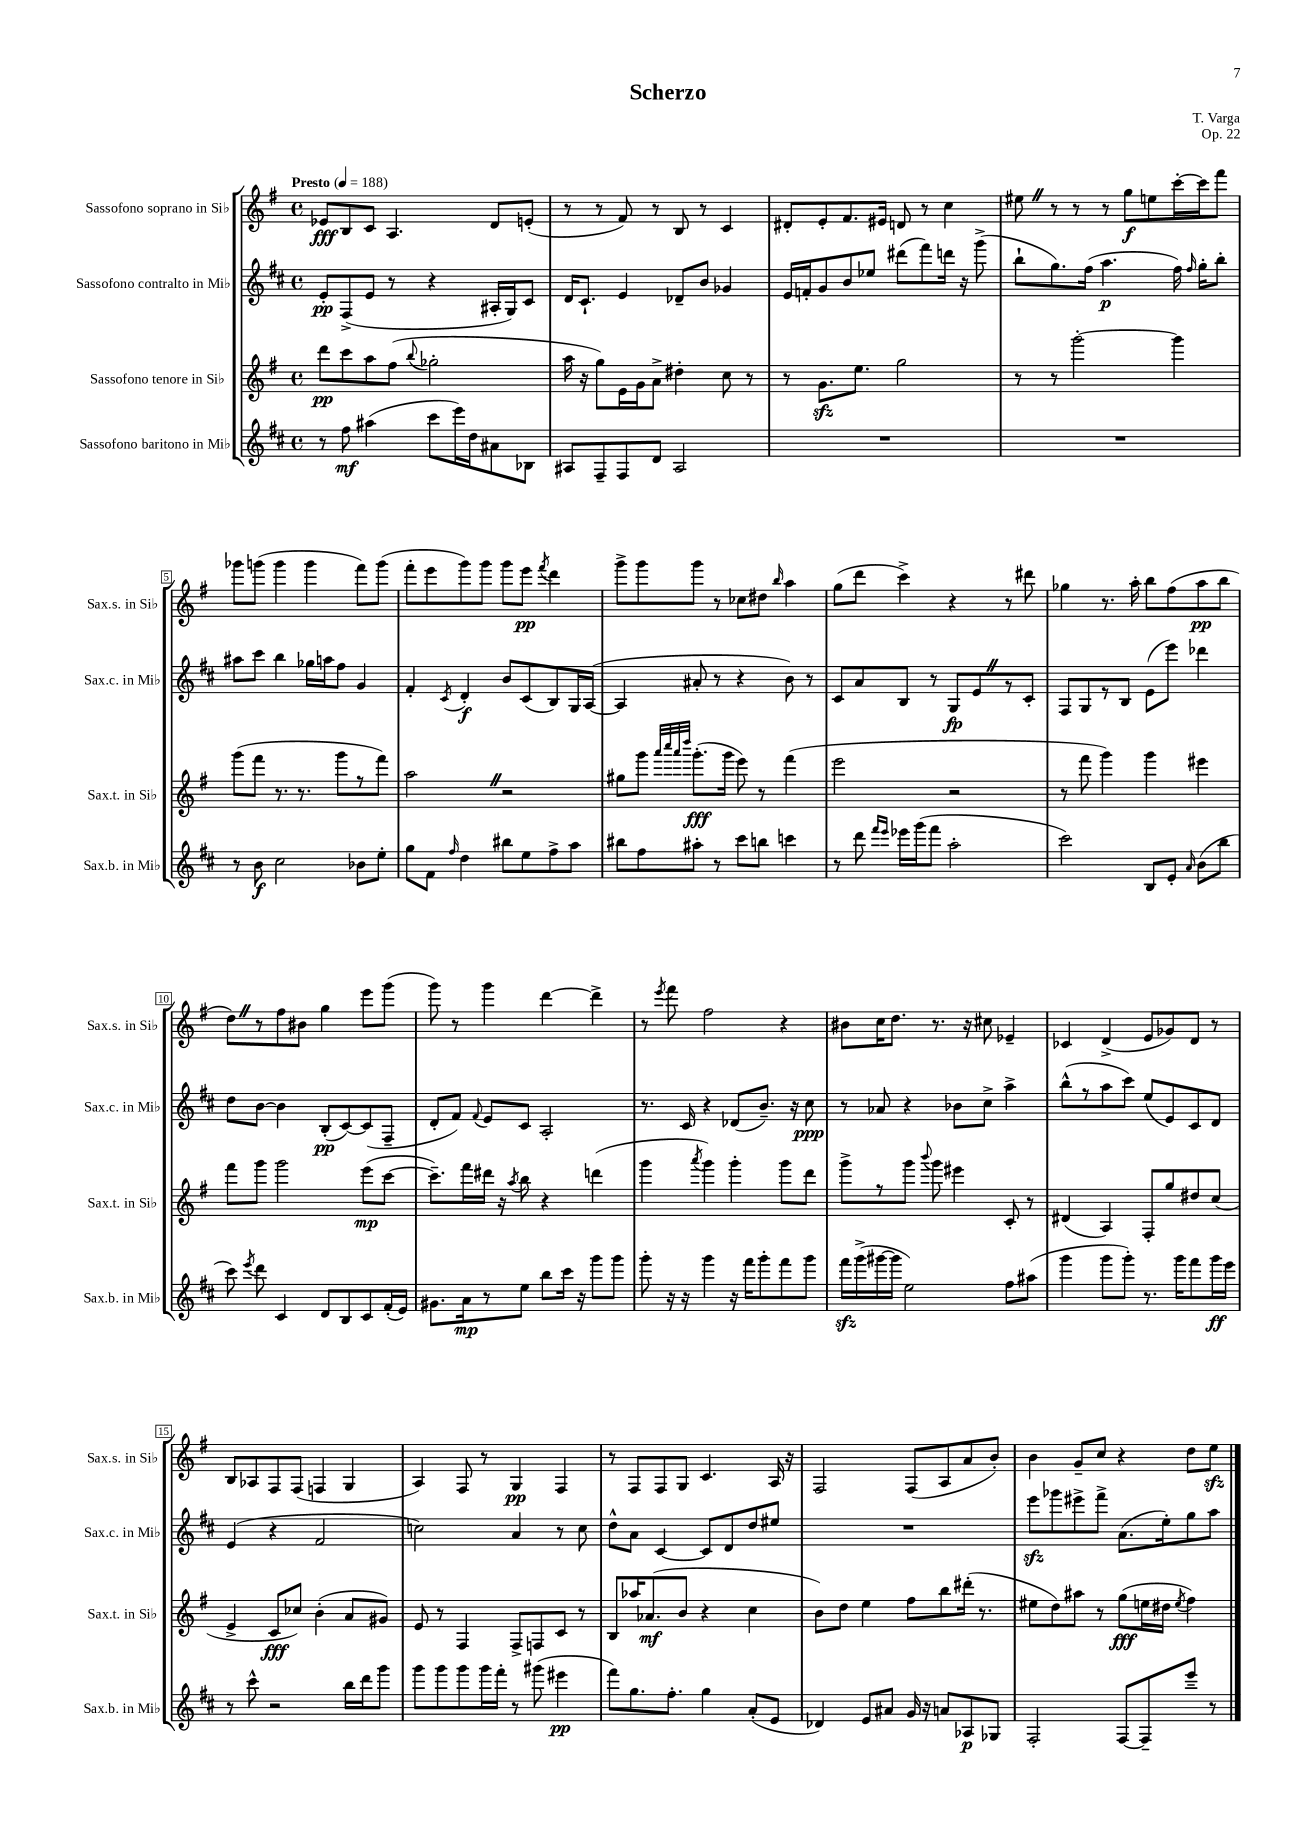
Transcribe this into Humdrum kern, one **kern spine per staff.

**kern	**kern	**kern	**kern
*staff4	*staff3	*staff2	*staff1
*clefG2	*clefG2	*clefG2	*clefG2
*k[f#c#]	*k[f#]	*k[f#c#]	*k[f#]
*M4/4	*M4/4	*M4/4	*M4/4
*met(c)	*met(c)	*met(c)	*met(c)
*MM188	*MM188	*MM188	*MM188
8r	8ddd	8e'	8e-
8ff#	8ccc	(8F#^	8B
(4aa#	8aa	8e	8c
.	(8ff#	8r	4.A
.	8qqbb	.	.
8ccc#	2gg-'	4r	.
16eee)	.	.	.
16dd	.	.	.
8a#	.	16A#'	8d
.	.	16G)	.
8B-	.	8c#	(8e'
=	=	=	=
8A#	16aa	16d	8r
.	16r	8.c#`	.
8F#~	8gg)	.	8r
8F#	16e	4e	8f#)
.	16g	.	.
8d	8a^	.	8r
2A#	4dd#'	8d-~	8B
.	.	8b	8r
.	8cc	4g-	4c
.	8r	.	.
=	=	=	=
1r	8r	16e	8d#'
.	.	16f'	.
.	8.g	8g	8e'
.	.	8b	8.f#
.	8.ee	.	.
.	.	8ee-	.
.	.	.	16e#
.	2gg	(8ddd#	8d
.	.	8fff#)	8r
.	.	16ddd	4cc
.	.	16r	.
.	.	(8ggg^	.
=	=	=	=
1r	8r	8bb`	8ee#
.	8r	8.gg)	8r
.	[2ggg'	.	8r
.	.	(16ff#	.
.	.	4.aa	8r
.	.	.	8gg
.	.	.	8ee
.	4ggg]	16ff#)	[16ccc'
.	.	16qqff#	.
.	.	16gg'	16ccc]
.	.	8bb'	8fff#
=	=	=	=
8r	(8ggg	8aa#	8ggg-
8b	8fff#	8ccc#	(8ggg
2cc#	8.r	4bb	4ggg
.	8.r	.	.
.	.	16gg-	4ggg
.	.	16aa	.
.	8ggg	8ff#	.
8b-	8r	4g	8fff#)
8ee'	8fff#)	.	(8ggg
=	=	=	=
8gg	2aa	4f#'	8fff#'
8f#	.	.	8eee
16qqff#	.	8qc#	.
4dd	.	4d'	8ggg)
.	.	.	8ggg
8bb#	2r	8b	8ggg
8ee	.	(8c#	8eee
.	.	.	8qfff#
8ff#^	.	8B)	4ddd
8aa	.	16G	.
.	.	([16A	.
=	=	=	=
8bb#	8gg#	4A]	8ggg^
8ff#	8ggg	.	8ggg
.	32qqaaa	.	.
.	32qqcccc	.	.
.	32qqaaa	.	.
.	32qqdddd	.	.
8aa#'	(8.ggg'	8a#'	8ggg
8r	.	8r	8r
.	16ggg	.	.
8ccc#	8eee)	4r	8cc-
8bb	8r	.	8dd#
.	.	.	16qqbb
4ccc	(4fff#	8b)	4aa
.	.	8r	.
=	=	=	=
8r	2eee	8c#	(8gg
8ddd	.	8a	8ddd
16qqfff#	.	.	.
16qqeee	.	.	.
16eee-	.	8B	4ccc^)
(16ggg	.	.	.
8fff#	.	8r	.
2aa'	2r	8G	4r
.	.	8e	.
.	.	8r	8r
.	.	8c#'	8ddd#
=	=	=	=
2ccc#)	8r	8F#	4gg-
.	8fff#	8G	.
.	4ggg)	8r	8.r
.	.	8B	.
.	.	.	16aa'
8B	4ggg	(8e	8bb
8e'	.	8eee)	(8ff#
16qqa	.	.	.
(8b	4eee#	4ddd-	8aa
8bb	.	.	8bb
=	=	=	=
8ccc#)	8fff#	8dd	8dd)
8qeee	.	.	.
8ddd	8ggg	[8b	8r
4c#	2ggg	4b]	8ff#
.	.	.	8b#
8d	.	(8B'	4gg
8B	.	[8c#)	.
8c#	(8eee	(8c#]	8eee
(16f#'	[8ccc	8F#~	(8ggg
16e)	.	.	.
=	=	=	=
8.g#	8.ccc~])	8d'	8ggg)
.	.	8f#)	8r
16a	16fff#	.	.
.	.	8qqf#	.
8r	16ddd#	8e	4ggg
.	16r	.	.
.	8qaa	.	.
8ee	8bb	8c#	.
8bb	4r	2A'	[4ddd
16ccc#	.	.	.
16r	.	.	.
8ggg	(4ddd	.	4ddd^]
8ggg	.	.	.
=	=	=	=
8ggg'	4ggg	8.r	8r
.	.	.	8qeee
16r	.	.	8fff#
16r	.	16c#	.
.	8qaaa	.	.
4ggg	4ggg)	4r	2ff#
16r	4ggg'	(8d-	.
16fff#	.	.	.
8ggg'	.	8.b~)	.
8fff#	8ggg	.	4r
.	.	16r	.
8ggg	8ddd	8cc#	.
=	=	=	=
16fff#	8ggg^	8r	8b#
(16ggg^	.	.	.
[16ggg#	8r	8a-	16cc
16ggg#]	.	.	8.dd
2ee)	8ggg	4r	.
.	8qqbbb	.	.
.	8ggg	.	8.r
.	4eee#	8b-	.
.	.	.	16r
.	.	8cc#^	8cc#
8ff#	8c'	4aa^	4e-~
(8aa#	8r	.	.
=	=	=	=
4ggg	(4d#	(8bb^^	4c-
.	.	8r	.
8ggg	4A)	8aa	(4d^
8ggg')	.	8ccc#)	.
8.r	8F#'	(8ee	8e
.	8gg	8e)	8g-)
16ggg	.	.	.
8fff#	8dd#	8c#	8d
16ggg	(8cc	8d	8r
16eee	.	.	.
=	=	=	=
8r	4e^	(4e	8B
8ccc#^^	.	.	8A-
2r	8c	4r	8F#
.	8cc-)	.	(8F#
.	(4b'	2f#	4F
16bb	8a	.	4G
16ddd	.	.	.
8ggg	8g#)	.	.
=	=	=	=
8ggg	8e	2cc)	4A)
8ggg	8r	.	.
8ggg	4F#	.	8F#
16ggg	.	.	8r
16fff#'	.	.	.
8r	8F#^	4a	4G
(8ggg#	8F	.	.
4eee#	8c	8r	4F#
.	8r	8cc	.
=	=	=	=
8fff#)	8B	8dd^^	8r
8.gg	16aa-	8a	8F#
.	(8.a-	.	.
.	.	[4c#	8F#
8.ff#'	.	.	.
.	8b	.	8G
4gg	4r	8c#]	4.c
.	.	8d	.
(8a'	4cc	8dd	.
8e	.	8ee#	16A
.	.	.	16r
=	=	=	=
4d-)	8b)	1r	2F#
.	8dd	.	.
8e	4ee	.	.
8a#	.	.	.
16g	8ff#	.	(8F#
16r	.	.	.
8a	8bb	.	8A
8A-	(16ddd#'	.	8a
.	8.r	.	.
8G-	.	.	8b')
=	=	=	=
2F#'	8ee#	8eee	4b
.	8dd)	8ggg-	.
.	8aa#	8eee#^	8g~
.	8r	8fff#^	8cc
[8F#	(8gg	(8.a	4r
8F#~]	16ee	.	.
.	16dd#	16ee')	.
.	8qee	.	.
8eee~	4ff#)	8gg	8dd
8r	.	8aa	8ee
==	==	==	==
*-	*-	*-	*-
